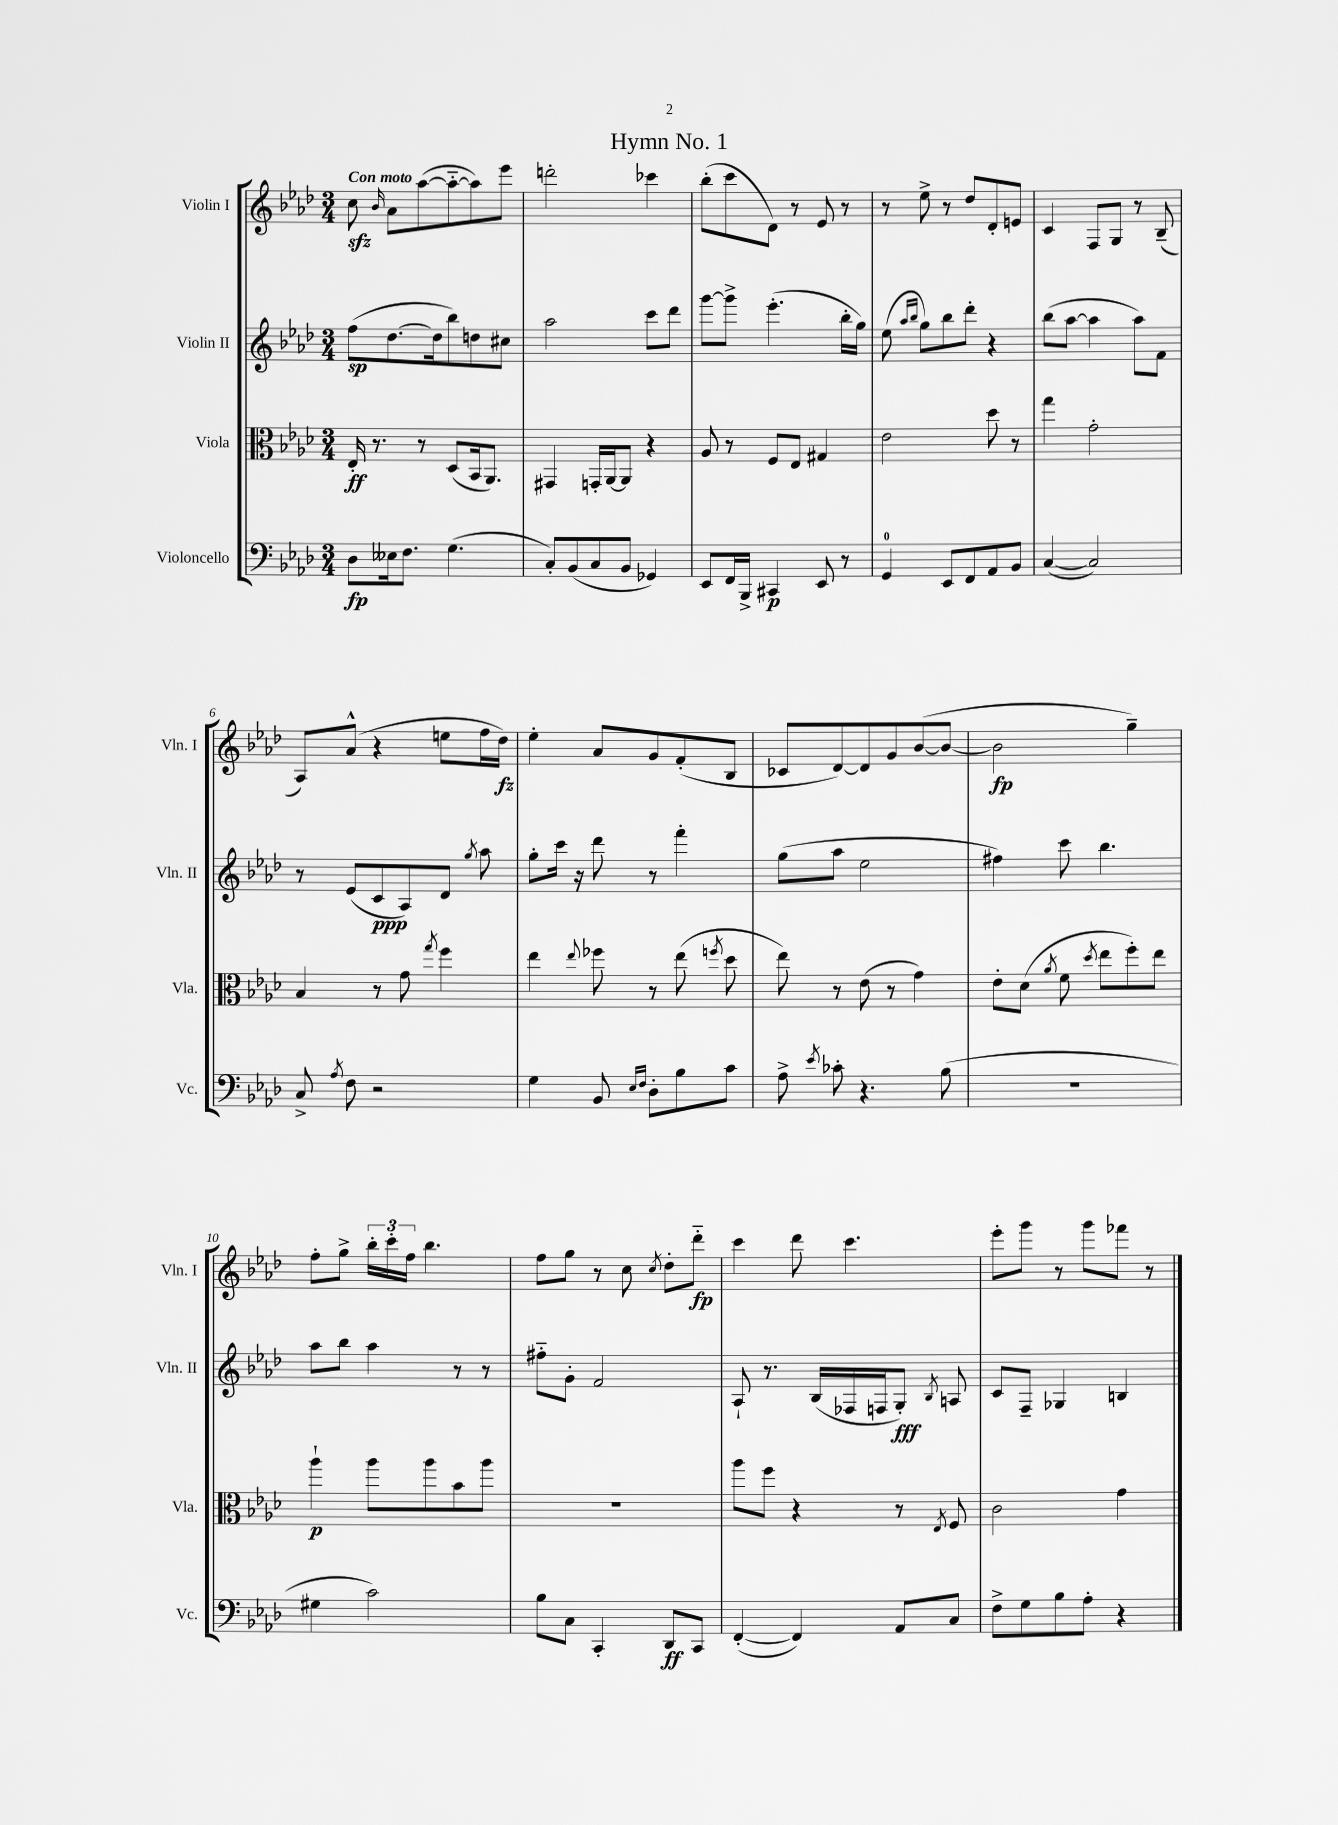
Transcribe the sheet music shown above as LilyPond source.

\header { title = "Hymn No. 1" }
<<
\new StaffGroup <<
\new Staff = "s0" \with { instrumentName = "Violin I" shortInstrumentName = "Vln. I" } {
    \clef treble \key aes \major \numericTimeSignature \time 3/4 \tempo "Con moto"
    \autoBeamOff c''8\sfz \grace { bes'16 } aes'8[ aes''8~( aes''8~-_ aes''8) ees'''8] |
    d'''2-. ces'''4 |
    bes''8[-.( c'''8 des'8]) r8 ees'8 r8 |
    r8 ees''8-> r8 des''8[ des'8-. e'8] |
    c'4 f8[ g8] r8 bes8--( |
    aes8[) aes'8]-^( r4 e''8[ f''16 des''16]\fz) |
    ees''4-. aes'8[ g'8 f'8-.( bes8] |
    ces'8[ des'8~) des'8 g'8 bes'8~( bes'8]~ |
    bes'2\fp g''4--) |
    f''8[-. g''8]-> \tuplet 3/2 { bes''16[-. c'''16-. f''16] } bes''4. |
    f''8[ g''8] r8 c''8 \acciaccatura { c''8 } des''8[-. des'''8]-_\fp |
    c'''4 des'''8 c'''4. |
    ees'''8[-. g'''8] r8 g'''8[ fes'''8] r8 \bar "|." |
}
\new Staff = "s1" \with { instrumentName = "Violin II" shortInstrumentName = "Vln. II" } {
    \clef treble \key aes \major \numericTimeSignature \time 3/4
    \autoBeamOff f''8[\sp( des''8.~ des''16 bes''8) d''8 cis''8] |
    aes''2 c'''8[ des'''8] |
    g'''8[~ g'''8]-> ees'''4.-.( bes''16[-. g''16]) |
    ees''8( \grace { aes''16[ bes''16] } g''8[) bes''8 des'''8]-. r4 |
    bes''8[( aes''8]~ aes''4 aes''8[) f'8] |
    r8 ees'8[( c'8\ppp aes8) des'8] \acciaccatura { g''8 } aes''8 |
    g''8[-. c'''16] r16 des'''8 r8 f'''4-. |
    g''8[( aes''8] ees''2 |
    fis''4) c'''8 bes''4. |
    aes''8[ bes''8] aes''4 r8 r8 |
    fis''8[-_ g'8]-. f'2 |
    aes8-! r8. bes16[( fes16 f16 g8]-.\fff) \acciaccatura { bes8 } a8 |
    c'8[ f8]-- ges4 b4 \bar "|." |
}
\new Staff = "s2" \with { instrumentName = "Viola" shortInstrumentName = "Vla." } {
    \clef alto \key aes \major \numericTimeSignature \time 3/4
    \autoBeamOff ees16-.\ff r8. r8 des8[( bes,16 aes,8.]) |
    gis,4 g,16[-. aes,16~ aes,8] r4 |
    aes8 r8 f8[ ees8] gis4 |
    ees'2 des''8 r8 |
    g''4 g'2-. |
    bes4 r8 g'8 \acciaccatura { g''8 } f''4 |
    ees''4 \appoggiatura { ees''8 } fes''8 r8 ees''8( \acciaccatura { f''8 } des''8 |
    ees''8) r8 ees'8( r8 g'4) |
    ees'8[-. des'8]( \acciaccatura { aes'8 } f'8 \acciaccatura { des''8 } ees''8[ f''8-.) ees''8] |
    aes''4-!\p aes''8[ aes''8 bes'8 aes''8] |
    R2. |
    aes''8[ f''8] r4 r8 \acciaccatura { ees8 } f8 |
    c'2 g'4 \bar "|." |
}
\new Staff = "s3" \with { instrumentName = "Violoncello" shortInstrumentName = "Vc." } {
    \clef bass \key aes \major \numericTimeSignature \time 3/4
    \autoBeamOff des8[\fp eeses16 f8.] g4.( |
    c8[-.) bes,8( c8 bes,8] ges,4) |
    ees,8[ f,16 bes,,16]-> cis,4\p ees,8 r8 |
    g,4-0 ees,8[ f,8 aes,8 bes,8] |
    c4~( c2) |
    c8-> \acciaccatura { aes8 } f8 r2 |
    g4 bes,8 \grace { ees16[ f16] } des8[-. bes8 c'8] |
    aes8-> \acciaccatura { ees'8 } ces'8-. r4. bes8( |
    R2. |
    gis4 c'2) |
    bes8[ c8] c,4-. des,8[\ff c,8] |
    f,4~-.( f,4) aes,8[ c8] |
    f8[-> g8 bes8 aes8]-. r4 \bar "|." |
}
>>
>>
